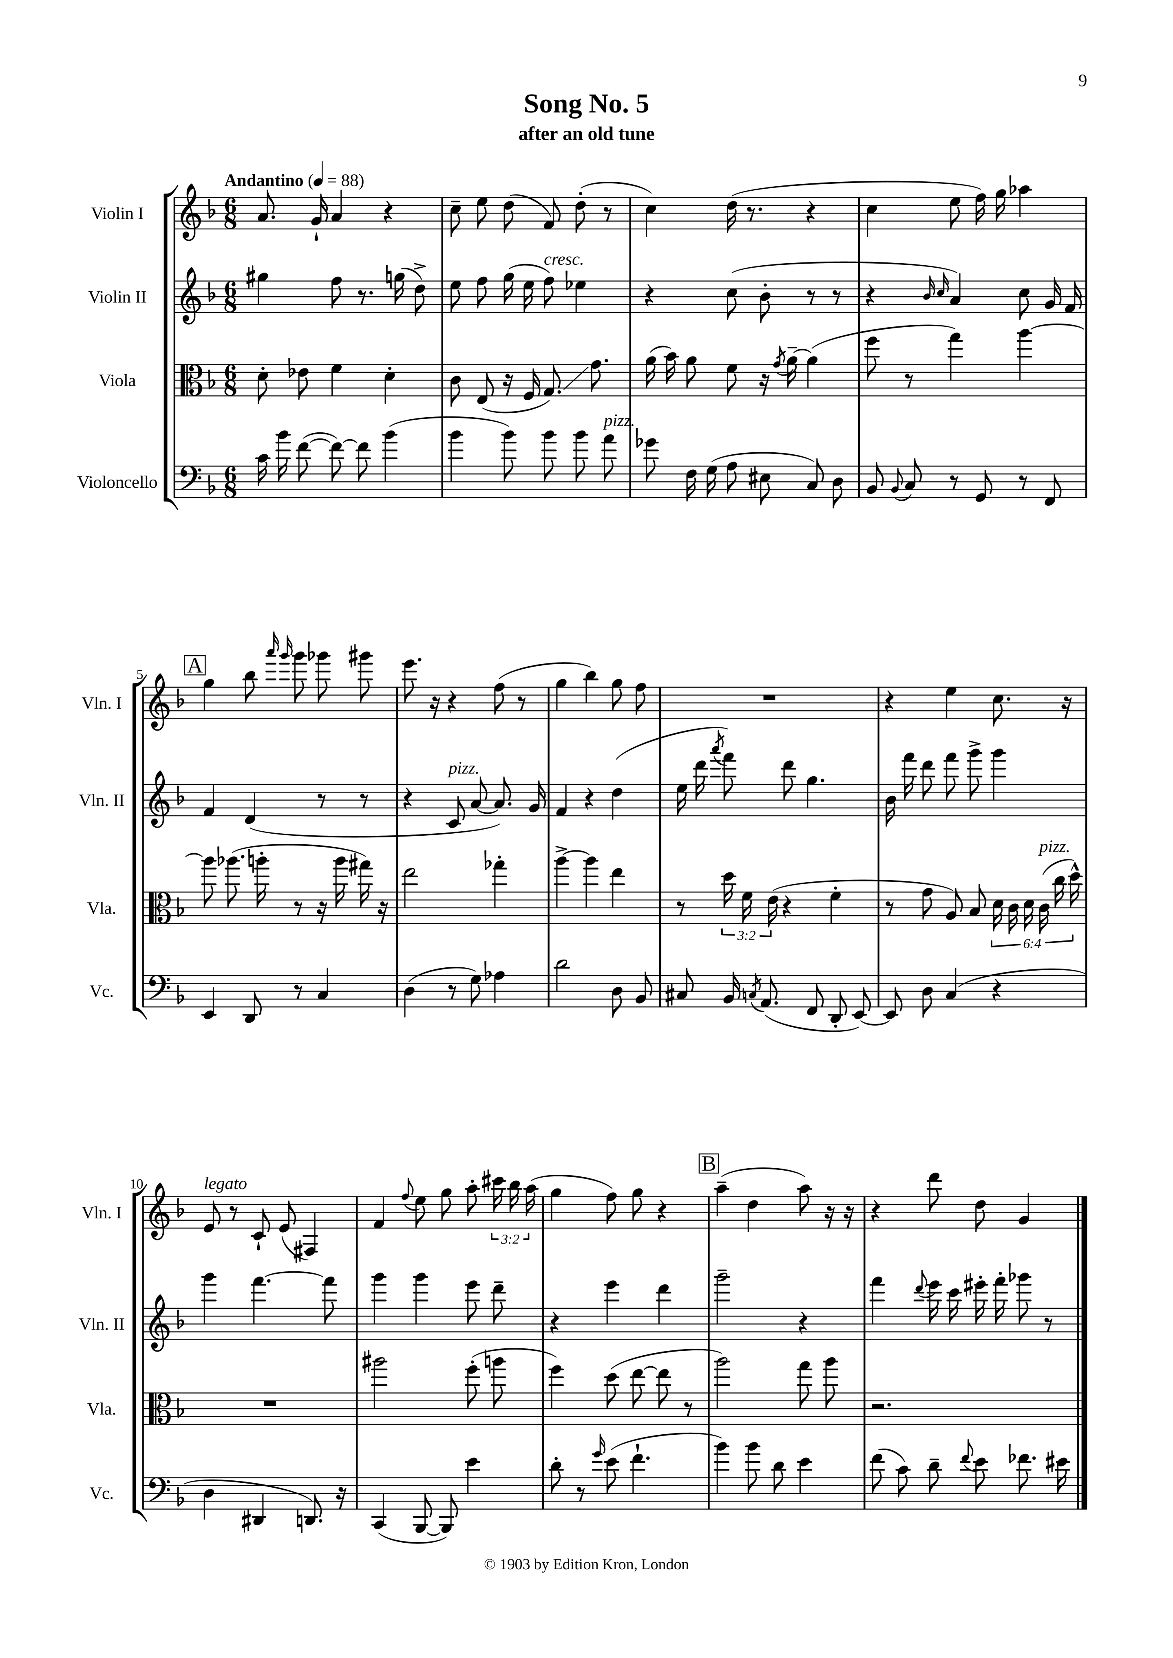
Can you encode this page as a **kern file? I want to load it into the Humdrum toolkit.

**kern	**kern	**kern	**kern
*staff4	*staff3	*staff2	*staff1
*clefF4	*clefC3	*clefG2	*clefG2
*k[b-]	*k[b-]	*k[b-]	*k[b-]
*M6/8	*M6/8	*M6/8	*M6/8
*MM88	*MM88	*MM88	*MM88
16c\	8d'\	4gg#\	8.a/
16b-\	.	.	.
([8f\	8e-\	.	.
.	.	.	16g`/
8f\_)	4f\	8ff\	4a/
8f\]	.	8.r	.
(4b-\	4d'\	.	4r
.	.	(16gg\	.
.	.	8dd^\)	.
=	=	=	=
4b-\	8c\	8ee\	8cc~\
.	(8E/	8ff\	8ee\
8b-\)	16r	(16gg\	(8dd\
.	16F/	16ee\	.
8b-\	8.G/)	8ff\)	8f/)
8b-\	.	4ee-\	(8dd'\
.	8.g\	.	.
8a\	.	.	8r
=	=	=	=
8g-\	(16a\	4r	4cc\)
.	16b-\)	.	.
16F\	8a\	.	.
(16G\	.	.	.
8A\	8f\	(8cc\	(16dd\
.	.	.	8.r
8E#\	16r	8b-'\	.
.	8qg/	.	.
.	[16a~\	.	.
8C/)	(4a\]	8r	4r
8D\	.	8r	.
=	=	=	=
8BB-/	8ff\	4r	4cc\
8qqBB-/	.	.	.
8C/	8r	.	.
.	.	16qqb-/	.
.	.	16qqcc/	.
8r	4gg\)	4a/)	8ee\
8GG/	.	.	16ff\)
.	.	.	16gg\
8r	[4aa\	8cc\	4aa-\
8FF/	.	16g/	.
.	.	16f/	.
=	=	=	=
4EE/	8aa\]	4f/	4gg\
.	(8.aa-\	.	.
8DD/	.	(4d/	8bb-\
.	16aa'\	.	.
.	.	.	16qqaaa/
.	.	.	16qqggg/
8r	8r	.	8ggg\
4C/	16r	8r	8ggg-\
.	16aa\	.	.
.	16gg#\)	8r	8ggg#\
.	16r	.	.
=	=	=	=
(4D\	2ee\	4r	8.eee\
.	.	.	16r
8r	.	8c/	4r
8G\)	.	[8a/	.
4A-\	4gg-'\	8.a/])	(8ff\
.	.	.	8r
.	.	16g/	.
=	=	=	=
2d\	[4aa^\	4f/	4gg\
.	4aa\]	4r	4bb-\)
8D\	4ee\	(4dd\	8gg\
8BB-/	.	.	8ff\
=	=	=	=
8C#/	8r	16ee\	2.r
.	.	16ddd\	.
.	.	8qaaa/	.
16BB-/	24dd\	8fff\)	.
.	24f\	.	.
8qC/	.	.	.
(8.AA/	.	.	.
.	(24e\	.	.
.	4r	8ddd\	.
8FF/	.	4.gg\	.
8DD'/	4f'\	.	.
[8EE/)	.	.	.
=	=	=	=
8EE/]	8r	16b-\	4r
.	.	16fff\	.
8D\	8g\	8ddd\	.
(4C/	8A/)	8fff\	4ee\
.	8B-/	8ggg^\	.
4r	24d\	4ggg\	8.cc\
.	24c\	.	.
.	24d\	.	.
.	(24c\	.	.
.	24cc\	.	.
.	.	.	16r
.	24dd^^\)	.	.
=	=	=	=
4D\	2.r	4ggg\	8e/
.	.	.	8r
4DD#/	.	[4.fff\	8c`/
.	.	.	(8e/
8.DD/)	.	.	4F#/)
.	.	8fff\]	.
16r	.	.	.
=	=	=	=
(4CC/	2aa#\	4ggg\	4f/
.	.	.	8qqff/
[8BBB-/	.	4ggg\	8ee\
8BBB-/])	.	.	8gg\
4e\	(8ff'\	8eee\	8aa'\
.	8aa\	8ddd~\	24ccc#\
.	.	.	24bb-\
.	.	.	(24aa\
=	=	=	=
8d'\	4ff\)	4r	4gg\
8r	.	.	.
16qqg/	.	.	.
(8e\	(8dd\	4eee\	8ff\)
4.f`\	[8ee\	.	8gg\
.	8ee\]	4ddd\	4r
.	8r	.	.
=	=	=	=
4b-\)	2aa\)	2ggg~\	(4aa~\
8b-\	.	.	4dd\
8d\	.	.	.
4e\	8gg\	4r	8aa\)
.	8aa\	.	16r
.	.	.	16r
=	=	=	=
(8f\	2.r	4fff\	4r
8c\)	.	.	.
.	.	8qqddd/	.
8d~\	.	16eee\	8ddd\
.	.	16ccc\	.
8qqf/	.	.	.
8e\	.	16eee#'\	8dd\
.	.	16fff'\	.
8.f-\	.	8ggg-\	4g/
.	.	8r	.
16e#\	.	.	.
==	==	==	==
*-	*-	*-	*-
